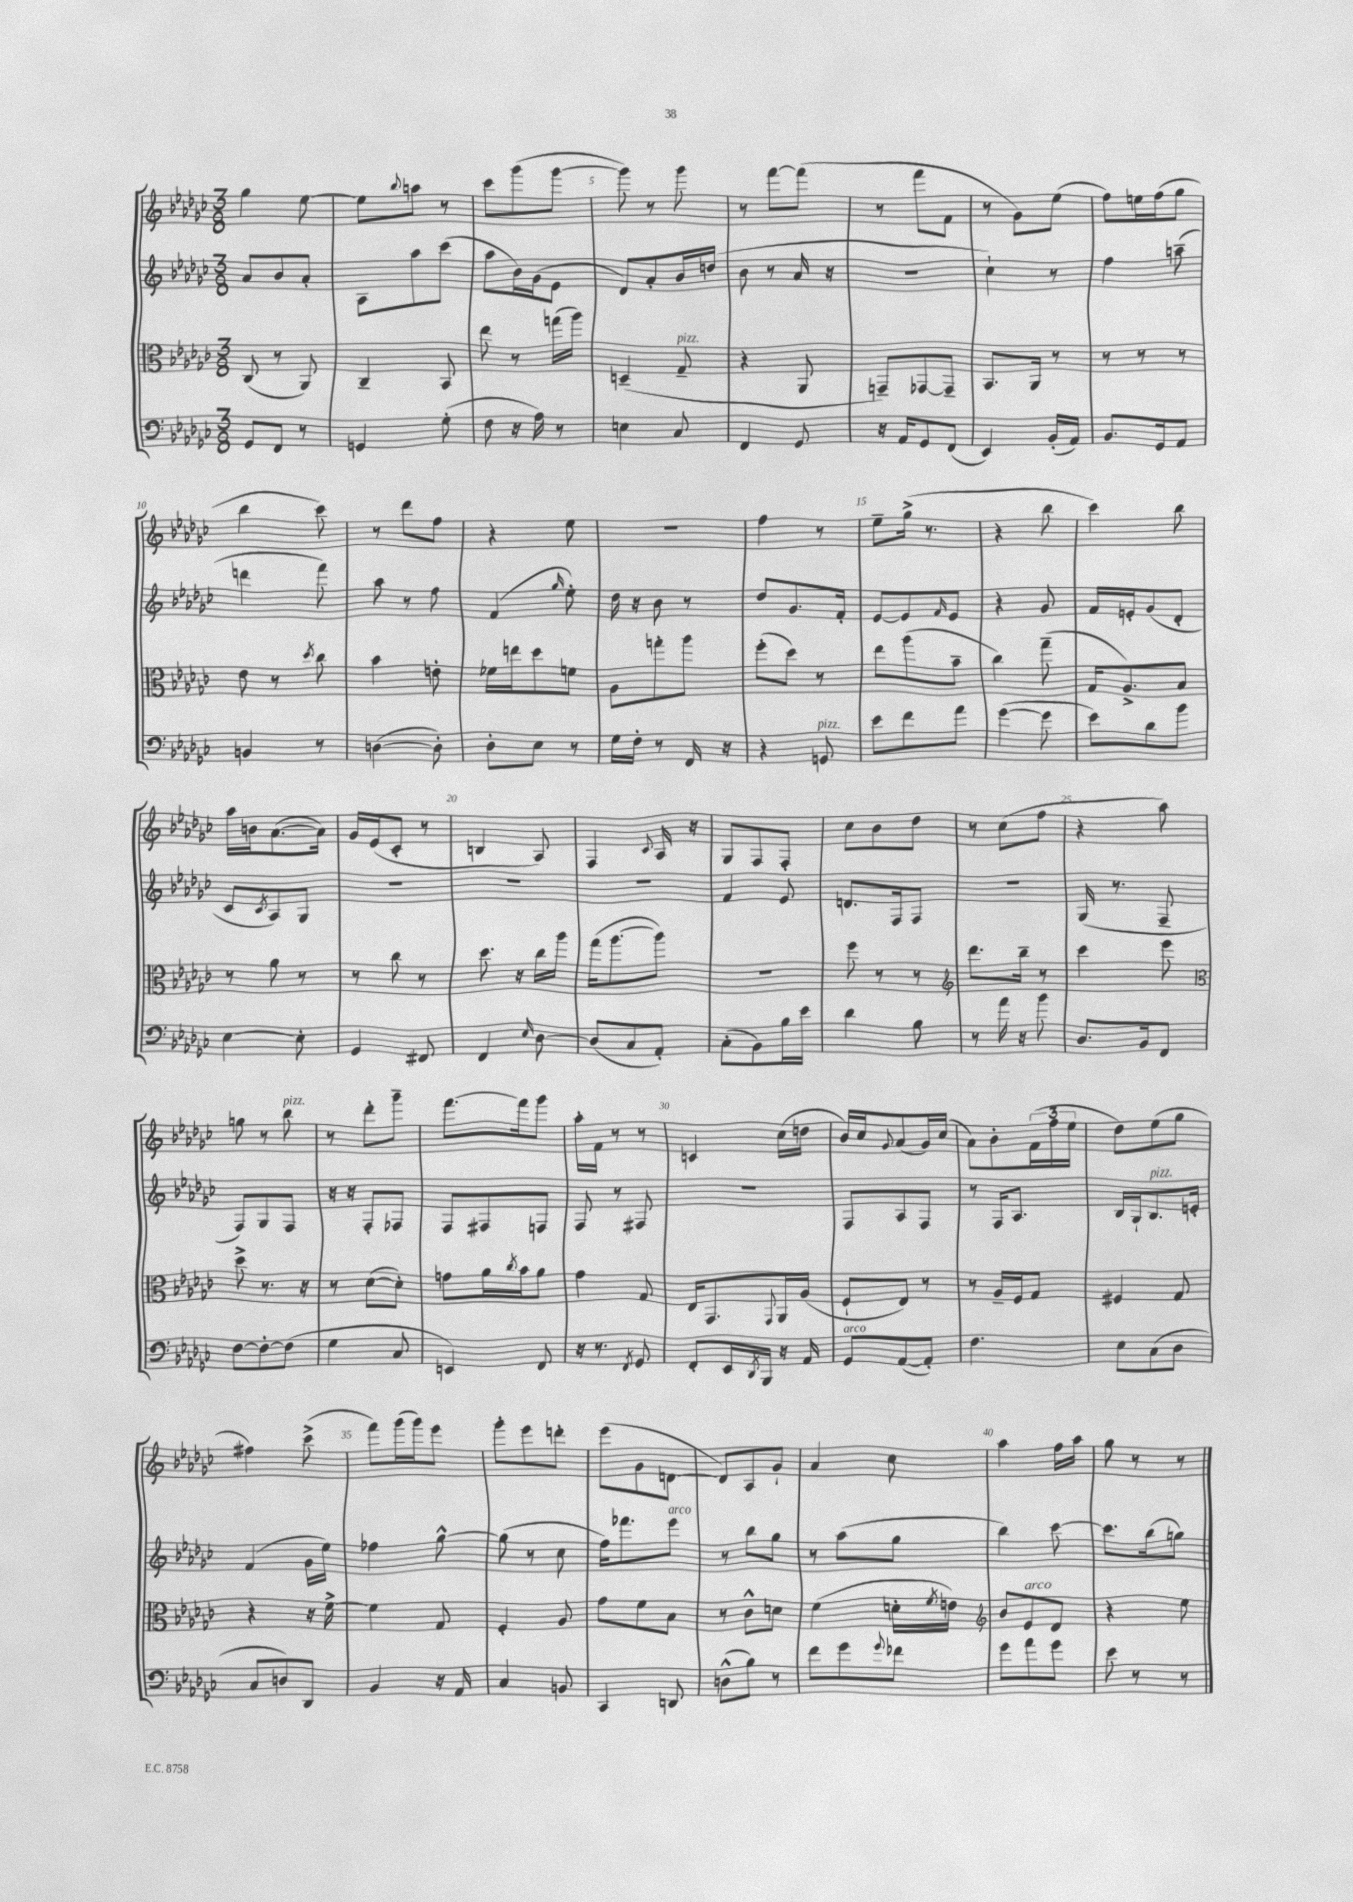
<<
\new StaffGroup <<
\new Staff = "s0" {
    \clef treble \key ges \major \numericTimeSignature \time 3/8
    ges''4 ees''8~ |
    ees''8 \appoggiatura { bes''8 } a''8 r8 |
    ces'''8 ges'''8( ges'''8~ |
    ges'''8) r8 ges'''8 |
    r8 f'''8~ f'''8( |
    r8 f'''8 f'8 |
    r8 ges'8) ees''8( |
    f''8) e''16 f''16( ges''8 |
    bes''4 ces'''8) |
    r8 des'''8 f''8 |
    r4 ees''8 |
    r4. |
    f''4 r8 |
    ees''8-- ges''16->( r8. |
    r4 bes''8 |
    ces'''4) bes''8 |
    aes''16 b'16 aes'8.~( aes'16) |
    ges'16 ees'16( ces'8-. r8 |
    b4 aes8) |
    f4 \appoggiatura { ces'8 } aes16 r16 |
    ges8 f8 f8-. |
    ces''8 bes'8 des''8 |
    r8 ces''8( f''8 |
    r4 aes''8) |
    g''8 r8 bes''8^\markup { \italic "pizz." } |
    r8 des'''8-. ges'''8-- |
    f'''8.~ f'''16 ges'''8 |
    aes''16-. f'16 r8 r8 |
    c'4 ces''16( d''16 |
    bes'16) ces''16 \appoggiatura { ges'8 } aes'8( ges'16) ces''16( |
    aes'8) bes'8-. \tuplet 3/2 { f'16( f''16 ees''16 } |
    des''8) ees''8( ges''8 |
    fis''4) ces'''8->( |
    f'''8) ges'''16( ges'''16) ees'''8 |
    ges'''8-. ees'''8 d'''8-. |
    ees'''8( ges'8 d'8~ |
    d'8) aes8 ges'8-! |
    aes'4 ces''8 |
    aes''4 f''16 aes''16 |
    ges''8 r8 r8 \bar "|." |
}
\new Staff = "s1" {
    \clef treble \key ges \major \numericTimeSignature \time 3/8
    aes'8 bes'8 aes'8-. |
    aes8 aes''8 ces'''8( |
    aes''8 bes'16) ges'16( ees'8 |
    des'8) aes'8-. bes'16 d''16( |
    bes'8 r8 aes'16 r16 |
    R4. |
    ces''4-!) r8 |
    f''4 a''8--( |
    d'''4 f'''8) |
    aes''8 r8 f''8 |
    f'4( \grace { ges''16 } ees''8-.) |
    des''16 r16 bes'8 r8 |
    des''8 ges'8. f'16-. |
    ees'8~ ees'8 \grace { f'16 } ees'8 |
    r4 ges'8 |
    f'16 e'16-. ges'8( des'8-. |
    ces'8 \acciaccatura { ces'8 } aes8) ges8 |
    R4. |
    R4. |
    R4. |
    f'4 ees'8 |
    d'8. f16 f8 |
    R4. |
    ges16( r8. f8-- |
    f8) ges8 f8 |
    r16 r16 f8-. fes8 |
    f8 fis8 f8 |
    f8 r8 fis8 |
    R4. |
    f8 aes8 f8 |
    r8 f16 aes8. |
    bes16 ges16-! bes8.^\markup { \italic "pizz." } e'16-. |
    f'4( ges'16 ees''16) |
    fes''4 ges''8~-^ |
    ges''8( r8 ces''8 |
    f''16) fes'''8. ees'''8^\markup { \italic "arco" } |
    r8 bes''8 ges''8 |
    r8 aes''8( ges''8 |
    bes''4) ces'''8~ |
    ces'''8. bes''16( g''8) \bar "|." |
}
\new Staff = "s2" {
    \clef alto \key ges \major \numericTimeSignature \time 3/8
    ces8( r8 aes,8) |
    ces4-- bes,8 |
    ees''8 r8 g''16( aes''16) |
    d4--( ges8--^\markup { \italic "pizz." } |
    r4 aes,8 |
    g,8--) ges,8~ ges,8-- |
    bes,8. aes,16 r8 |
    r8 r8 r8 |
    ees'8 r8 \acciaccatura { des''8 } ces''8 |
    bes'4 e'8-. |
    fes'16 e''16 des''8 f'8 |
    aes8 g''8-. aes''8 |
    f''8-.( des''8) r8 |
    ees''8 aes''8( bes'8-- |
    ces''4) ges''8--( |
    ges16 aes8.->) bes8 |
    r8 aes'8 r8 |
    r8 ces''8 r8 |
    des''8. r16 ces''16 aes''16 |
    ges''16( aes''8.~ aes''8) |
    R4. |
    f''8 r8 r8 |
    \clef treble des'''8. bes''16-- r8 |
    ces'''4 ees'''8 |
    \clef alto des''8-> r8. r16 |
    r8 des'8~( des'8-.) |
    g'8 aes'16 \acciaccatura { ces''8 } bes'16 aes'8 |
    ges'4 ges8 |
    ees16 ges,8. \appoggiatura { ges,8 } aes,16 aes16( |
    f8-! ees8) r8 |
    r8 aes16-- f16 ges8 |
    fis4 ges8 |
    r4 r16 f'16~-> |
    f'4 ges8 |
    f4-. aes8 |
    ges'8 f'8 bes8 |
    r8 ces'8-^ d'8 |
    f'4( d'16-. \acciaccatura { f'8 } e'16) |
    \clef treble bes'8 ees'8^\markup { \italic "arco" } des'8 |
    r4 ees''8 \bar "|." |
}
\new Staff = "s3" {
    \clef bass \key ges \major \numericTimeSignature \time 3/8
    ges,8 f,8 r8 |
    g,4 ges8-.( |
    f8 r16 aes16) r8 |
    e4 ces8 |
    f,4 ges,8 |
    r16 aes,16 ges,8 f,8( |
    ees,4) bes,16-.( aes,16) |
    bes,8. ges,16 aes,8 |
    b,4 r8 |
    d4~( d8-.) |
    des8-. ees8 r8 |
    ges16 f16-. r8 f,16 r16 |
    r4 g,8^\markup { \italic "pizz." } |
    ees'8 f'8 aes'8 |
    ges'4~( ges'8 |
    ees'8) des'8 bes'8 |
    ees4~ ees8-. |
    ges,4 fis,8 |
    f,4 \grace { ees16 } des8~ |
    des8( ces8 aes,8-.) |
    ces8-.( bes,8) bes16 ees'16 |
    des'4 bes8 |
    r8 aes'16 r16 bes'8 |
    des8. bes,16 f,8 |
    f8~ f8~-. f8( |
    ges4 ces8 |
    e,4) f,8 |
    r16 r8. \acciaccatura { f,8 } ges,8 |
    f,8-. ees,16 \acciaccatura { des,8 } bes,,16 r16 aes,16 |
    ges,8^\markup { \italic "arco" } aes,8~( aes,8-.) |
    f4. |
    ees8 ces8( des8 |
    ces8 d8) des,8 |
    bes,4 r16 aes,16 |
    ces4 b,8 |
    ces,4 d,8 |
    d8-^( bes8) r8 |
    f'8 ges'8 \appoggiatura { ges'8 } fes'8 |
    ges'8 aes'8 ges'8 |
    ees'8 r8 r8 \bar "|." |
}
>>
>>
\layout { \context { \Score currentBarNumber = #2 \override BarNumber.break-visibility = ##(#f #t #t) barNumberVisibility = #(every-nth-bar-number-visible 5) } }
